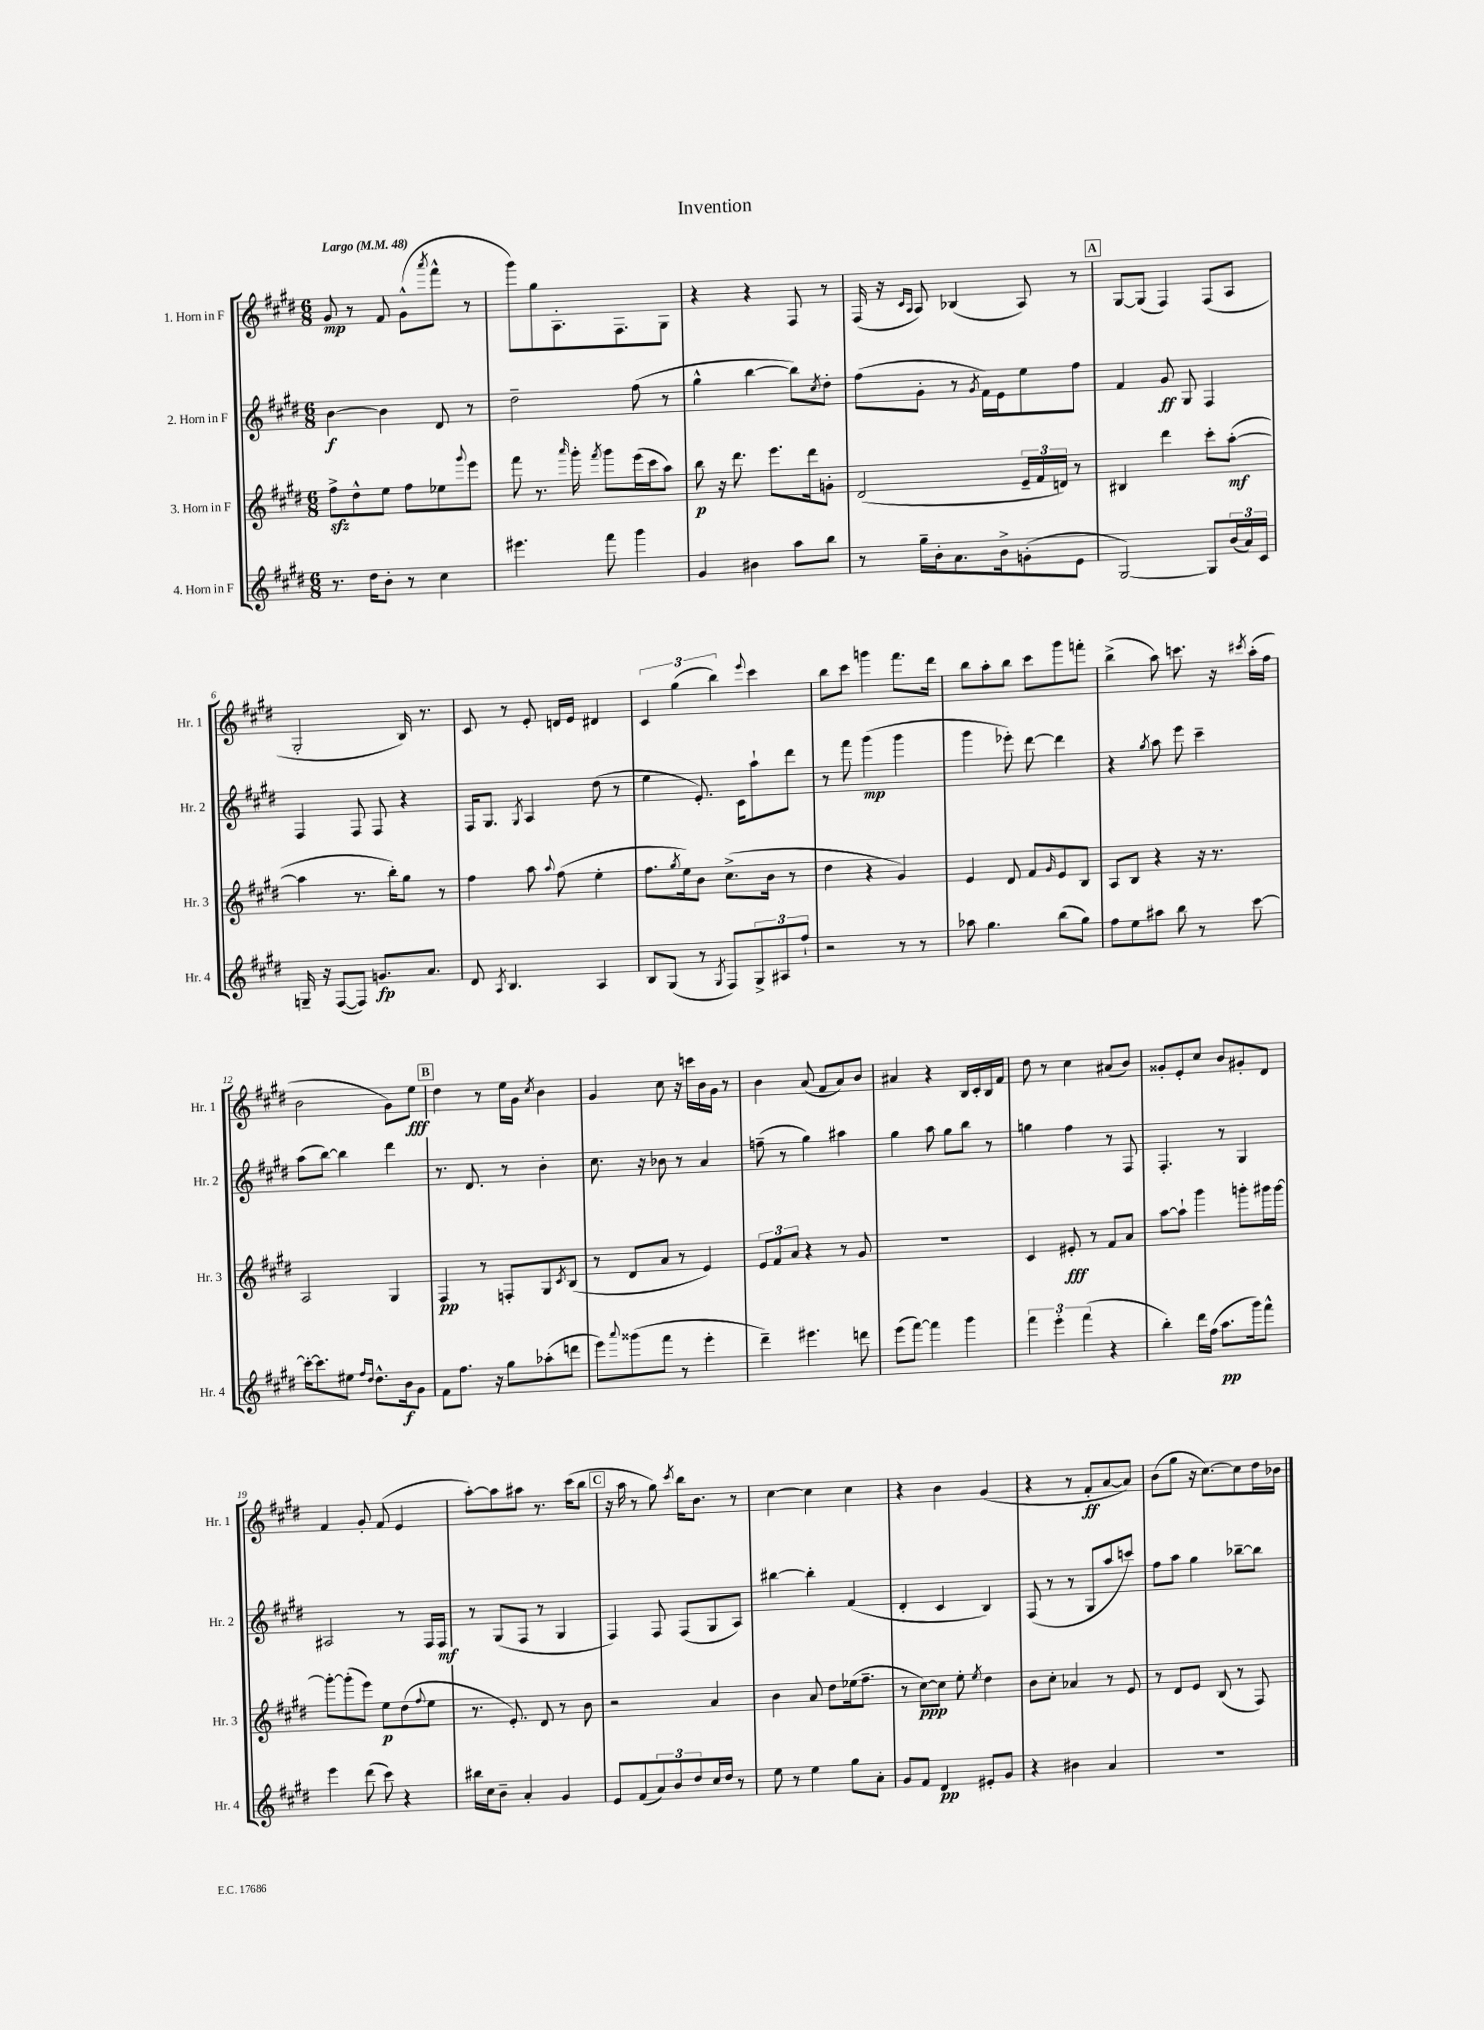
\header { title = "Invention" }
<<
\new StaffGroup <<
\new Staff = "s0" \with { instrumentName = "1. Horn in F" shortInstrumentName = "Hr. 1" } {
    \clef treble \key e \major \numericTimeSignature \time 6/8 \tempo "Largo" 4 = 48
    gis'8\mp r8 fis'8 gis'8-^( \acciaccatura { a'''8 } fis'''8-^ r8 |
    gis'''8) gis''8 a8.-. fis8. gis8 |
    r4 r4 fis8 r8 |
    fis16( r16 \grace { cis'16 a16 } a8) bes4( a8) r8 |
    \mark \markup { \box "A" } gis8~ gis8( fis4) fis8( a8 |
    gis2-. b16) r8. |
    cis'8 r8 e'8-. d'16 e'16 dis'4 |
    \tuplet 3/2 { cis'4 gis''4( b''4) } \appoggiatura { e'''8 } cis'''4 |
    b''8 cis'''8 g'''4 fis'''8. dis'''16 |
    b''8 a''8-. b''8 cis'''8 gis'''8 f'''8-. |
    b''4->( a''8) c'''8. r16 \acciaccatura { cis'''8 } a''16-.( fis''16 |
    b'2 gis'8) e''8\fff |
    \mark \markup { \box "B" } dis''4 r8 e''16 gis'16 \acciaccatura { cis''8 } b'4 |
    gis'4 cis''8 r16 c'''16 b'16 gis'16 r8 |
    b'4 a'8( fis'8 a'8) b'8 |
    ais'4 r4 b16 cis'16-. b16 fis'16 |
    dis''8 r8 cis''4 ais'8( b'8) |
    gisis'8-. e'8-. cis''8 b'8 gis'8-. dis'8 |
    fis'4 gis'8-. fis'8( e'4 |
    a''8~-.) a''8 ais''8 r8. cis'''16( b''8 |
    \mark \markup { \box "C" } r16 a''16 r8 gis''8) \acciaccatura { cis'''8 } b''16 b'8. r8 |
    cis''4~ cis''4 cis''4 |
    r4 b'4 gis'4( |
    r4 r8 fis'8-.\ff a'8~ a'8) |
    b'8( gis''8 r16 cis''8.~) cis''8 dis''16 bes'16 \bar "|." |
}
\new Staff = "s1" \with { instrumentName = "2. Horn in F" shortInstrumentName = "Hr. 2" } {
    \clef treble \key e \major \numericTimeSignature \time 6/8
    b'4~\f b'4 dis'8 r8 |
    dis''2-- fis''8( r8 |
    gis''4-^ b''4~ b''8) \acciaccatura { cis''8 } dis''8-. |
    fis''8( gis'8-. r8 \acciaccatura { gis'8 } fis'16) e'16 e''8 fis''8 |
    \mark \markup { \box "A" } fis'4 gis'8\ff gis8 fis4 |
    fis4 fis8 fis8 r4 |
    fis16 gis8. \acciaccatura { gis8 } a4 dis''8( r8 |
    e''4 e'8.-.) cis'16 a''8-! dis'''8 |
    r8 fis'''8 gis'''4\mp( gis'''4 |
    gis'''4 ees'''8-.) dis'''8~ dis'''4 |
    r4 \acciaccatura { gis''8 } a''8 e'''8 cis'''4-- |
    a''8( b''8~) b''4 dis'''4 |
    \mark \markup { \box "B" } r8. dis'8. r8 b'4-. |
    cis''8. r16 bes'8 r8 a'4 |
    f''8--( r8 gis''4) ais''4 |
    gis''4 a''8 gis''8 b''8 r8 |
    g''4 fis''4 r8 fis8 |
    fis4.-. r8 gis4 |
    ais2 r8 fis16 fis16\mf |
    r8 gis8( fis8 r8 gis4 |
    \mark \markup { \box "C" } fis4) fis8 fis8( gis8 a8) |
    bis''4~ bis''4-. fis'4( |
    dis'4-. cis'4 b4) |
    fis8( r8 r8 gis8 a''8 c'''8) |
    fis''8 a''8 gis''4 bes''8~-- bes''8 \bar "|." |
}
\new Staff = "s2" \with { instrumentName = "3. Horn in F" shortInstrumentName = "Hr. 3" } {
    \clef treble \key e \major \numericTimeSignature \time 6/8
    fis''8->\sfz dis''8-^ e''8 fis''8 ees''8 \appoggiatura { gis'''8 } e'''8 |
    fis'''8 r8. \grace { a'''16 } gis'''16-. \acciaccatura { fis'''8 } gis'''8 e'''16( cis'''16 a''8) |
    b''8\p r16 dis'''8. e'''8. dis'''16 g'8-. |
    dis'2( \tuplet 3/2 { e'16-- fis'16 d'16) } r8 |
    \mark \markup { \box "A" } bis4 dis'''4 cis'''8-. a''8~-.\mf( |
    a''4 r8. b''16-.) gis''8 r8 |
    fis''4 a''8 \appoggiatura { a''8 } fis''8( e''4-. |
    fis''8. \acciaccatura { gis''8 } e''16) b'8 cis''8.->( b'16 r8 |
    dis''4 r4 gis'4) |
    e'4 dis'8 fis'8 \grace { gis'16 } e'8 b8 |
    a8 b8 r4 r16 r8. |
    a2 gis4 |
    \mark \markup { \box "B" } fis4\pp r8 f8-. gis8 \acciaccatura { cis'8 } b8( |
    r8 dis'8 a'8 r8 e'4) |
    \tuplet 3/2 { e'8 fis'8 a'8 } r4 r8 gis'8 |
    R2. |
    cis'4 eis'8-.\fff r8 fis'8 a'8 |
    a''8~ a''8-! gis'''4 g'''8-. gis'''16 gis'''16~ |
    gis'''8~-. gis'''8-.( e'''8) e''8\p dis''8( \appoggiatura { fis''8 } e''8 |
    r8. e'8.-.) dis'8 r8 b'8 |
    \mark \markup { \box "C" } r2 a'4 |
    b'4 a'8 dis''8 ees''16( fis''8.-- |
    r8 cis''8~\ppp) cis''8 e''8-. \acciaccatura { e''8 } dis''4 |
    b'8 cis''8-. aes'4 r8 e'8 |
    r8 dis'8 e'8 b8( r8 fis8) \bar "|." |
}
\new Staff = "s3" \with { instrumentName = "4. Horn in F" shortInstrumentName = "Hr. 4" } {
    \clef treble \key e \major \numericTimeSignature \time 6/8
    r8. dis''16 b'8-. r8 cis''4 |
    eis'''4. fis'''8 gis'''4 |
    gis'4 bis'4 a''8 b''8 |
    r8 gis''16-- b'16-. a'8. b'16-> g'8-.( e'8 |
    \mark \markup { \box "A" } gis2~) gis8 \tuplet 3/2 { b'16( a'16) cis'16 } |
    g16-- r16 fis8~( fis8) g'8.\fp a'8. |
    dis'8 \acciaccatura { a8 } b4. a4 |
    b8 gis8( r8 \acciaccatura { gis8 } fis8) \tuplet 3/2 { gis8-> ais8 fis''8-! } |
    r2 r8 r8 |
    aes''8 gis''4. b''8( gis''8) |
    fis''8 e''8 ais''8 b''8 r8 cis'''8~ |
    cis'''16~-. cis'''8. eis''8 \grace { fis''16 dis''16 } dis''8.-^ b'16\f gis'8 |
    \mark \markup { \box "B" } fis'8 fis''8. r16 gis''8 aes''8-.( d'''8 |
    e'''8) \appoggiatura { a'''8 } gisis'''8( fis'''8 r8 e'''4-. |
    dis'''4--) eis'''4. d'''8 |
    e'''8( fis'''8~) fis'''4 gis'''4 |
    \tuplet 3/2 { fis'''4 e'''4-. fis'''4( } r4 |
    b''4-.) dis'''16 fis''16( a''8.\pp gis'''16) fis'''8-^ |
    e'''4 dis'''8( cis'''8) r4 |
    bis''16 cis''16 b'8-- a'4-. gis'4 |
    \mark \markup { \box "C" } e'8 fis'8( \tuplet 3/2 { a'8) b'8 dis''8 } cis''16 dis''16 r8 |
    e''8 r8 e''4 gis''8 a'8-. |
    gis'8 fis'8 dis'4\pp eis'8-. gis'8 |
    r4 bis'4 a'4 |
    R2. \bar "|." |
}
>>
>>
